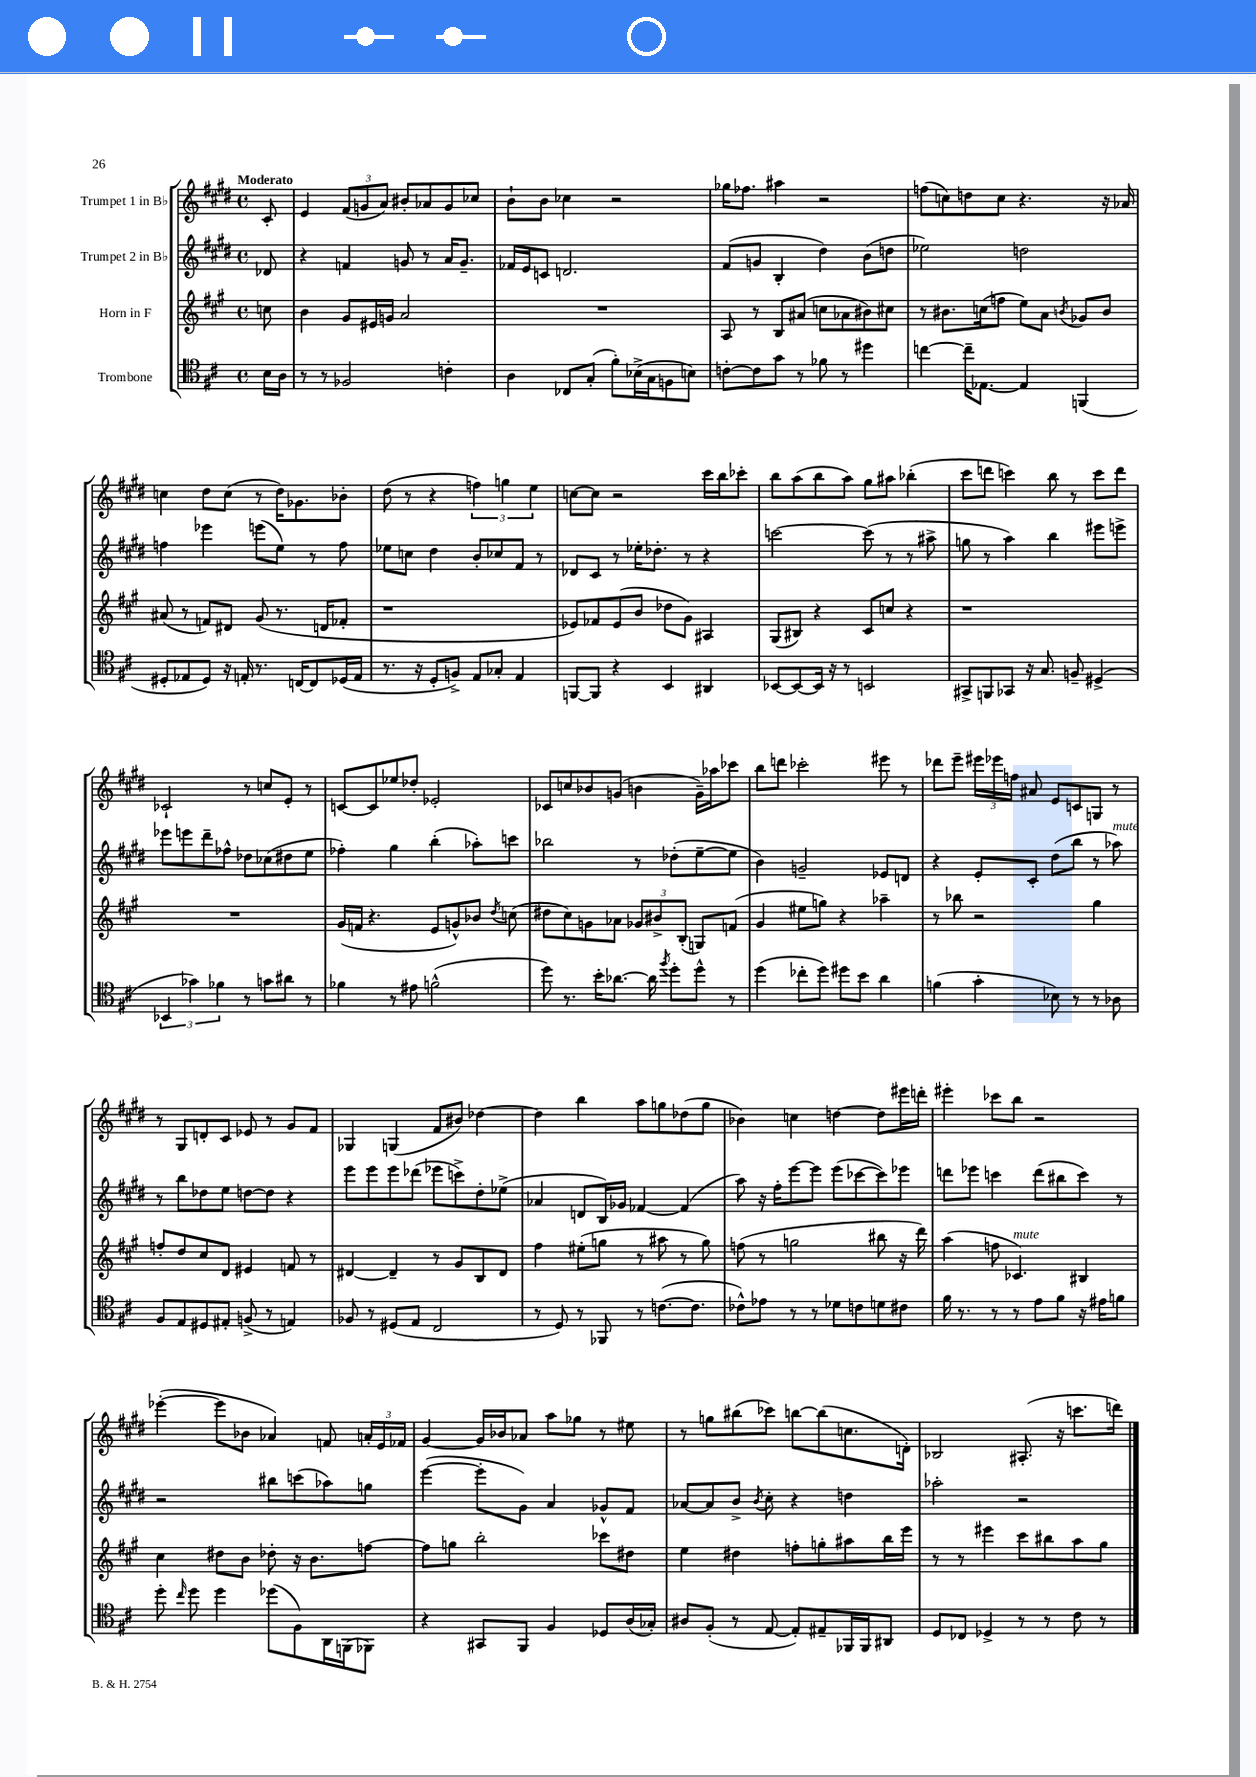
<<
\new StaffGroup <<
\new Staff = "s0" \with { instrumentName = "Trumpet 1 in Bb" } {
    \clef treble \key e \major \defaultTimeSignature \time 4/4 \partial 8 \tempo "Moderato"
    \autoBeamOff cis'8-. |
    e'4 \tuplet 3/2 { fis'8[( g'8 a'8]) } bis'8[-. aes'8 g'8 ces''8] |
    b'8[-! b'8] ces''4 r2 |
    ges''16[ fes''8.] ais''4 r2 |
    f''8[( c''8) d''8 c''8] r4. r16 aes'16 |
    c''4 dis''8[ c''8]( r8 dis''16[) ges'8. bes'8]-. |
    dis''8( r8 r4 \tuplet 3/2 { f''4) g''4 e''4 } |
    c''8[~ c''8] r2 cis'''16[ b''16 ces'''8]-. |
    b''8[ a''8( b''8 a''8]) gis''8[ ais''8] bes''4-.( |
    cis'''8[ d'''8] c'''4) b''8 r8 c'''8[ d'''8] |
    ces'2-! r8 c''8[ e'8]-. r8 |
    c'8[~ c'8 ees''8 des''8]-. ees'2-. |
    ces'8[ c''8 bes'8 g'8]( b'4 g'16[--) aes''16 ces'''8] |
    b''8[ d'''8] ces'''2-. eis'''8 r8 |
    des'''8[ e'''8]-- \tuplet 3/2 { eis'''16[ ees'''16 f''16] } ais'8 e'8[ c'8 g8] r8 |
    r8 gis8[ d'8-. cis'8] ees'8 r8 gis'8[ fis'8] |
    ges4 g4( fis'8[ bis'8]) des''4~ |
    des''4 b''4 a''8[ g''8 des''8( g''8] |
    bes'4) c''4 d''4~ d''8[ eis'''16 d'''16]-. |
    eis'''4-. ces'''8[ b''8] r2 |
    ees'''4~-.( ees'''8[ bes'8] aes'4) f'8 \tuplet 3/2 { a'16[-. e'16 fes'16] } |
    gis'4~ gis'16[ bes'16 aes'8] a''8[ ges''8] r8 eis''8 |
    r8 g''8[ bis''8( ces'''8]) b''8[~ b''8( c''8. d'16]-.) |
    bes2 ais8.-.( r16 c'''8.[ d'''16]) \bar "|." |
}
\new Staff = "s1" \with { instrumentName = "Trumpet 2 in Bb" } {
    \clef treble \key e \major \defaultTimeSignature \time 4/4 \partial 8
    \autoBeamOff des'8 |
    r4 f'4 g'8 r8 a'16[ g'8.]-- |
    fes'16[ e'16 c'8] d'2. |
    fis'8[( g'8] b4-. dis''4) b'8[( d''8] |
    ees''2) d''2 |
    f''4 ees'''4 e'''8[( e''8]) r8 f''8 |
    ees''8[ c''8] dis''4 b'8[-. ces''8 fis'8] r8 |
    des'8[ cis'8] r8 ees''16[-. des''8.]-. r8 r4 |
    c'''2~ c'''8( r8 r8 ais''8-> |
    g''8 r8 a''4) b''4 eis'''8[ e'''8]-> |
    ees'''8[ e'''8 dis'''8-- fes''8]-^ des''8[ ces''8( dis''8 e''8] |
    fes''4-.) gis''4 b''4-.( aes''8[-.) c'''8] |
    bes''2 r8 des''8[-.( e''8~-- e''8] |
    b'4) g'2-- ees'8[ d'8] |
    r4 e'8[-. cis'8]-. dis''8[( b''8] r8 aes''8^\markup { \italic "mute" }) |
    r8 b''8[ des''8 e''8] d''8[~ d''8] r4 |
    e'''8[ e'''8 e'''8 des'''8]( ees'''8[ c'''8->) dis''8-. ees''8]->( |
    aes'4 d'8[ b16) ges'16] fes'4~ fes'4( |
    a''8) r16 fis''16[-. e'''8~ e'''8] e'''8[( ces'''8~ ces'''8) ees'''8] |
    d'''8[ ees'''8] c'''4 d'''8[( bis''8 c'''8]) r8 |
    r2 bis''8[ c'''8( aes''8) g''8] |
    e'''4~( e'''8[-. gis'8]) a'4 ges'8[-^ fis'8] |
    aes'8[~ aes'8 b'8]-> \acciaccatura { b'8 } cis''8-. r4 d''4 |
    aes''2-. r2 \bar "|." |
}
\new Staff = "s2" \with { instrumentName = "Horn in F" } {
    \clef treble \key a \major \defaultTimeSignature \time 4/4 \partial 8
    \autoBeamOff c''8 |
    b'4 gis'8[ eis'16 g'16] a'2 |
    R1 |
    a8 r8 b8[ ais'8]( c''8[ aes'8 bis'8) cis''8] |
    r8 bis'8.[ c''16( f''8] e''8[) a'8] \acciaccatura { b'8 } ges'8[ b'8] |
    ais'8( r8 f'8[) dis'8] gis'8( r8. d'16[ fes'8]-. |
    r1 |
    ees'8[) fes'8 ees'8( b'8] des''8[ gis'8]) ais4 |
    gis8[( bis8]) r4 cis'8[ c''8] r4 |
    r1 |
    R1 |
    gis'16[( f'16] r4. e'8[ g'8-^) bes'8] \acciaccatura { d''8 } c''8( |
    dis''8[ cis''8) g'8 aes'8] \tuplet 3/2 { ges'8[ bis'8-> b8]-.( } g8[) f'8]( |
    gis'4 eis''8[ g''8]) r4 aes''4-- |
    r8 bes''8 r2 gis''4 |
    f''8[-. d''8 cis''8 d'8] eis'4 f'8 r8 |
    dis'4~ dis'4-- r8 gis'8[ b8 dis'8] |
    fis''4 eis''8[-.( g''8] r8 ais''8 r8 g''8) |
    f''8( r8 g''2 bis''8 r16 d'''16) |
    a''4( f''8 ces'4.^\markup { \italic "mute" }) bis4 |
    cis''4 dis''8[ b'8] des''8-. r16 b'8.[ f''8]~ |
    f''8[ g''8] b''2-. ces'''8[ dis''8] |
    e''4 dis''4 f''8[-. g''8-. ais''8 b''16 e'''16] |
    r8 r8 eis'''4 cis'''8[ bis''8 a''8 gis''8] \bar "|." |
}
\new Staff = "s3" \with { instrumentName = "Trombone" } {
    \clef tenor \key d \major \defaultTimeSignature \time 4/4 \partial 8
    \autoBeamOff b16[ a16] |
    r8 r8 fes2 c'4-. |
    a4 ces8[ g8]-.( fis'8[-.) bes16->( g16 f8 b8]) |
    c'8[~-. c'8 g'8] r8 fes'8 r8 dis''4 |
    c''4~ c''16[-- ees8.]~ ees4 f,4( |
    dis8[-. ees8 dis8]) r16 e16-. r8. c16[~ c8 des16( e16] |
    r8. r16 d8[-. f8]->) e8[ ges8]-. e4 |
    f,8[~ f,8] r4 b,4 ais,4 |
    bes,8[~ bes,8~ bes,16] r16 r8 b,2 |
    gis,8[-> f,8 ges,8] r16 g8. f8-- dis4->( |
    \tuplet 3/2 { bes,4 ges'4) fes'4 } r8 g'8[ ais'8] r8 |
    fes'4 r8 eis'8 f'2-^( |
    d''8) r8. b'16[-. aes'8.]~ aes'16 \acciaccatura { fis''8 } d''8[-. d''8]-^ r8 |
    d''4( ces''8[-. d''8]) dis''8[ b'8] a'4 |
    f'4( g'4-. bes8) r8 r8 aes8 |
    fis8[ e8 dis8 eis8]-. f8->( r8 e4) |
    fes8 r8 dis8[( e8] cis2 |
    r8 d8) r8 fes,8 r8 c'8.[~( c'8.] |
    ces'8[-^) ees'8] r8 r8 des'8[ c'8 d'8 cis'8] |
    fis'16 r8. r8 r8 e'8[ fis'8] r16 eis'16[ f'8] |
    d''8-. \grace { cis''16 } d''8 d''4 des''8[( fis8) a,16 f,16( fes,8]) |
    r4 gis,8[ fis,8] fis4 des8[ a16( ges16]-.) |
    ais8[ fis8]-.( r8 e8~ e8[-.) eis8-- fes,16 fes,16 ais,8] |
    d8[ ces8] des4-> r8 r8 cis'8 r8 \bar "|." |
}
>>
>>
\layout { \context { \Score \remove "Bar_number_engraver" } }
